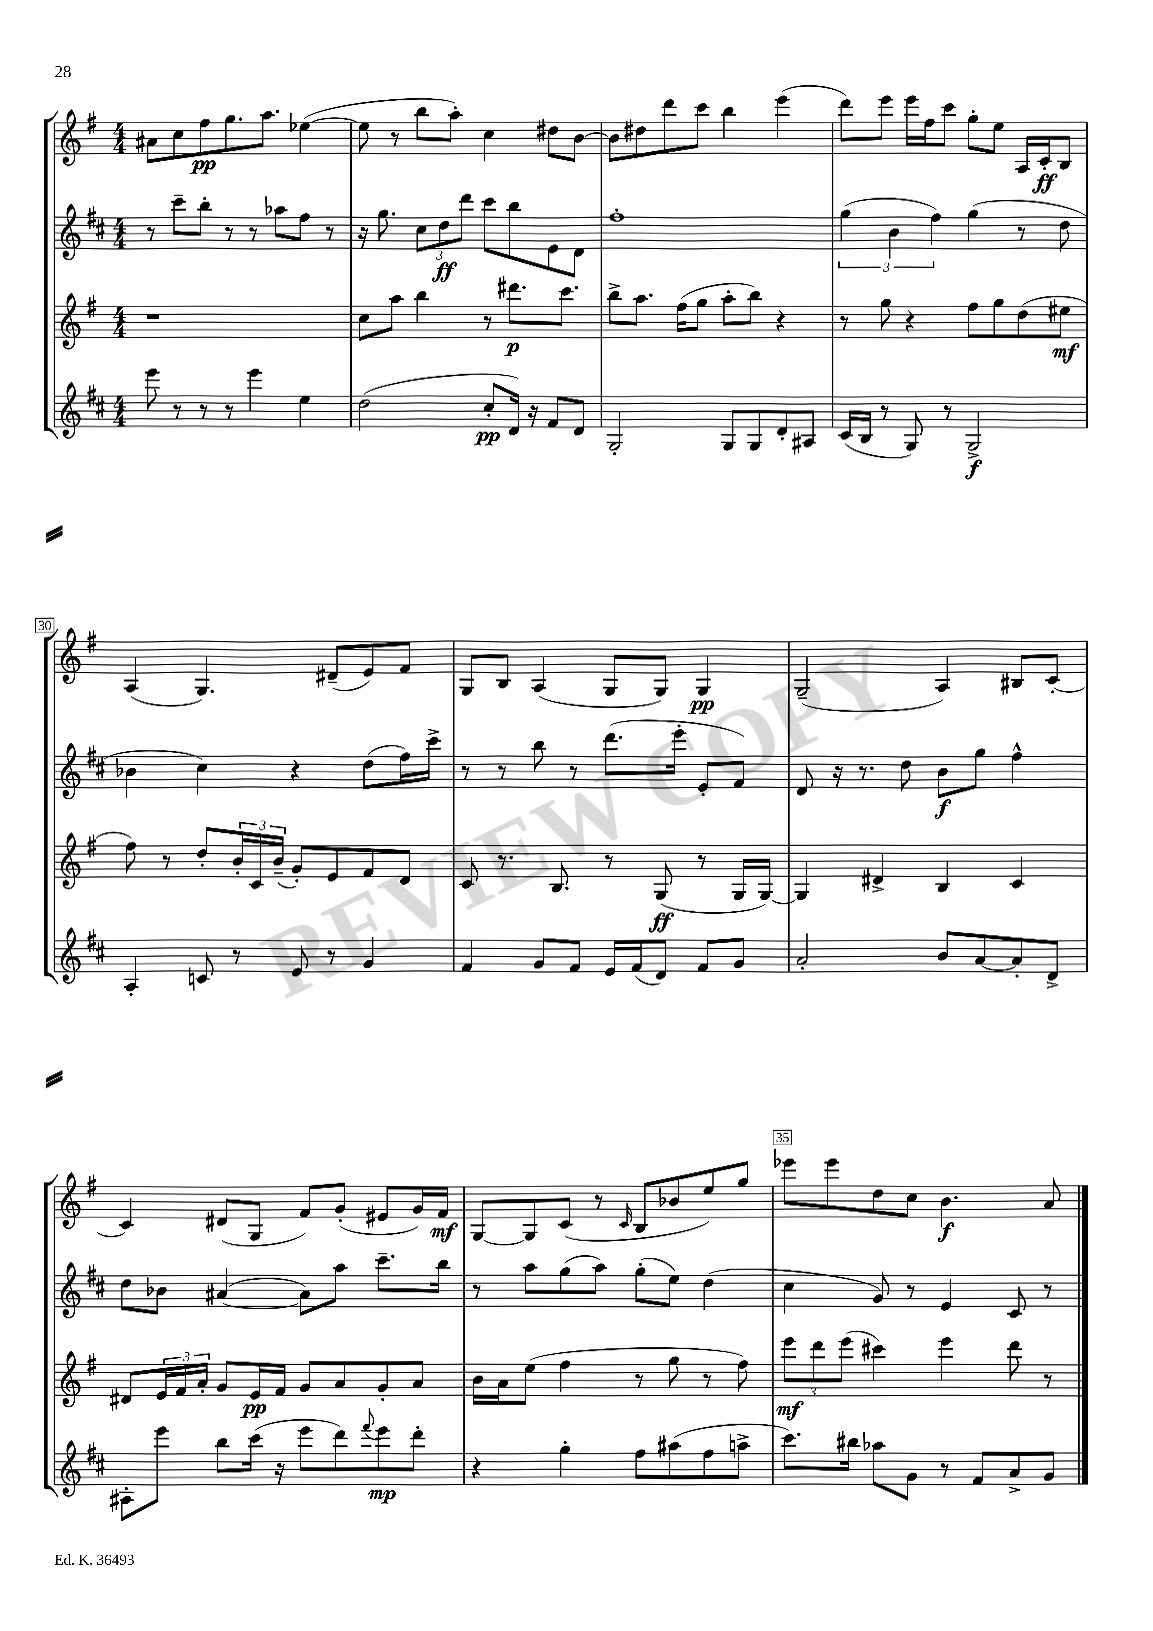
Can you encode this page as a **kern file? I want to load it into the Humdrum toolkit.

**kern	**dynam	**kern	**dynam	**kern	**dynam	**kern	**dynam
*part4	*part4	*part3	*part3	*part2	*part2	*part1	*part1
*staff4	*staff4	*staff3	*staff3	*staff2	*staff2	*staff1	*staff1
*clefG2	*	*clefG2	*	*clefG2	*	*clefG2	*
*k[f#c#]	*	*k[f#]	*	*k[f#c#]	*	*k[f#]	*
*M4/4	*	*M4/4	*	*M4/4	*	*M4/4	*
=26	=26	=26	=26	=26	=26	=26	=26
8eee\	.	1r	.	8r	.	8a#X\L	.
8r	.	.	.	8ccc#~\L	.	8cc\	.
8r	.	.	.	8bb'\J	.	8ff#\	pp
8r	.	.	.	8r	.	8.gg\	.
4eee\	.	.	.	8r	.	.	.
.	.	.	.	.	.	8.aa\J	.
.	.	.	.	8aa-X\L	.	.	.
4ee\	.	.	.	8ff#\J	.	([4ee-X\	.
.	.	.	.	8r	.	.	.
=27	=27	=27	=27	=27	=27	=27	=27
(2dd\	.	8cc\L	.	16r	.	8ee-\]	.
.	.	.	.	8.gg\	.	.	.
.	.	8aa\J	.	.	.	8r	.
.	.	4bb\	.	12cc#\L	.	8bb\L	.
.	.	.	.	12dd\	ff	.	.
.	.	.	.	.	.	8aa'\J)	.
.	.	.	.	12ddd\J	.	.	.
8cc#'/L	pp	8r	.	8ccc#\L	.	4cc\	.
16d/Jk)	.	8.ddd#X\L	p	8bb\	.	.	.
16r	.	.	.	.	.	.	.
8f#/L	.	.	.	8e\	.	8dd#X\L	.
.	.	8.ccc\J	.	.	.	.	.
8d/J	.	.	.	8d\J	.	[8b\J	.
=28	=28	=28	=28	=28	=28	=28	=28
2G'/	.	8bb^\L	.	1ff#'	.	8b\L]	.
.	.	8.aa\J	.	.	.	8dd#X\	.
.	.	.	.	.	.	8ddd\	.
.	.	(16ff#\KL	.	.	.	.	.
.	.	8gg\J	.	.	.	8ccc\J	.
8G/L	.	8aa'\L	.	.	.	4bb\	.
8G/	.	8bb\J)	.	.	.	.	.
8d'/	.	4r	.	.	.	(4eee\	.
8A#X/J	.	.	.	.	.	.	.
=29	=29	=29	=29	=29	=29	=29	=29
(16c#/LL	.	8r	.	(6gg\	.	8ddd\L)	.
16B/JJ	.	.	.	.	.	.	.
8r	.	8gg\	.	.	.	8eee\J	.
.	.	.	.	6b\	.	.	.
8G/)	.	4r	.	.	.	16eee\LL	.
.	.	.	.	.	.	16ff#\J	.
.	.	.	.	6ff#\)	.	.	.
8r	.	.	.	.	.	8ccc\J	.
2G^/	f	8ff#\L	.	(4gg\	.	8gg'\L	.
.	.	8gg\	.	.	.	8ee\J	.
.	.	(8dd\	.	8r	.	16A/LL	.
.	.	.	.	.	.	16c'/J	ff
.	.	8ee#X\J	mf	8dd\	.	8B/J	.
!!LO:LB:g=z
=30	=30	=30	=30	=30	=30	=30	=30
4A'/	.	8ff#\)	.	4b-X\	.	(4A/	.
.	.	8r	.	.	.	.	.
8cn/	.	8dd'/L	.	4cc#\)	.	4.G/)	.
8r	.	24b'/L	.	.	.	.	.
.	.	24c/	.	.	.	.	.
.	.	(24b~/JJ	.	.	.	.	.
8e/	.	8g'/L)	.	4r	.	.	.
8r	.	8e/	.	.	.	(8d#X~/L	.
4g/	.	8f#/	.	(8dd\L	.	8e/)	.
.	.	8d/J	.	16ff#\L)	.	8f#/J	.
.	.	.	.	16ccc#^\JJ	.	.	.
=31	=31	=31	=31	=31	=31	=31	=31
4f#/	.	8c/	.	8r	.	8G/L	.
.	.	8.r	.	8r	.	8B/J	.
8g/L	.	.	.	8bb\	.	(4A/	.
.	.	8.B/	.	.	.	.	.
8f#/J	.	.	.	8r	.	.	.
16e/LL	.	8r	.	(8.ddd\L	.	8G/L	.
(16f#/J	.	.	.	.	.	.	.
8d/J)	.	(8G/	ff	.	.	8G/J)	.
.	.	.	.	16eee'\Jk	.	.	.
8f#/L	.	8r	.	8e'/L	.	4G/	pp
8g/J	.	16G/LL	.	8f#/J)	.	.	.
.	.	[16G/JJ)	.	.	.	.	.
=32	=32	=32	=32	=32	=32	=32	=32
2a'/	.	4G/]	.	8d/	.	(2G~/	.
.	.	.	.	16r	.	.	.
.	.	.	.	8.r	.	.	.
.	.	4d#X^/	.	.	.	.	.
.	.	.	.	8dd\	.	.	.
8b/L	.	4B/	.	8b\L	f	4A/)	.
[8a/	.	.	.	8gg\J	.	.	.
8a'/]	.	4c/	.	4ff#^^\	.	8B#X/L	.
8d^/J	.	.	.	.	.	[8c'/J	.
!!LO:LB:g=z
=33	=33	=33	=33	=33	=33	=33	=33
8A#X'\L	.	8d#X/L	.	8dd\L	.	4c/]	.
8eee\J	.	24e/L	.	8b-X\J	.	.	.
.	.	24f#/	.	.	.	.	.
.	.	24a'/JJ	.	.	.	.	.
8bb\L	.	8g/L	.	([4a#X/	.	(8d#X/L	.
(16ccc#\Jk	.	16e/L	pp	.	.	8G/J	.
16r	.	16f#/JJ	.	.	.	.	.
8eee\L	.	8g/L	.	8a#\L])	.	8f#/L)	.
8ddd\)	.	8a/	.	8aa\J	.	(8g'/J	.
8qqfff#/	.	.	.	.	.	.	.
8eee\	mp	8g'/	.	8.ccc#~\L	.	8e#X/L	.
8ddd'\J	.	8a/J	.	.	.	16g/L)	.
.	.	.	.	16bb\Jk	.	16f#/JJ	mf
=34	=34	=34	=34	=34	=34	=34	=34
4r	.	16b\LL	.	8r	.	[8G/L	.
.	.	16a\J	.	.	.	.	.
.	.	(8ee\J	.	8aa\L	.	8G/]	.
4gg'\	.	4ff#\	.	(8gg\	.	(8c/J	.
.	.	.	.	8aa\J)	.	8r	.
.	.	.	.	.	.	16qqc/	.
8ff#\L	.	8r	.	(8gg'\L	.	8B/L	.
(8aa#X\	.	8gg\	.	8ee\J)	.	8b-X/	.
8ff#\	.	8r	.	(4dd\	.	8ee/)	.
8aan^\J	.	8ff#\)	.	.	.	8gg/J	.
=35	=35	=35	=35	=35	=35	=35	=35
8.ccc#\L)	.	12eee\L	mf	4cc#\	.	8eee-X\L	.
.	.	12ddd\	.	.	.	.	.
.	.	.	.	.	.	8eee-\	.
.	.	(12eee\J	.	.	.	.	.
16bb#X\Jk	.	.	.	.	.	.	.
8aa-X\L	.	4ccc#X\)	.	8g/)	.	8dd\	.
8g\J	.	.	.	8r	.	8cc\J	.
8r	.	4eee\	.	4e/	.	4.b\	f
8f#/L	.	.	.	.	.	.	.
8a^/	.	8ddd\	.	8c#/	.	.	.
8g/J	.	8r	.	8r	.	8a/	.
==	==	==	==	==	==	==	==
*-	*-	*-	*-	*-	*-	*-	*-
